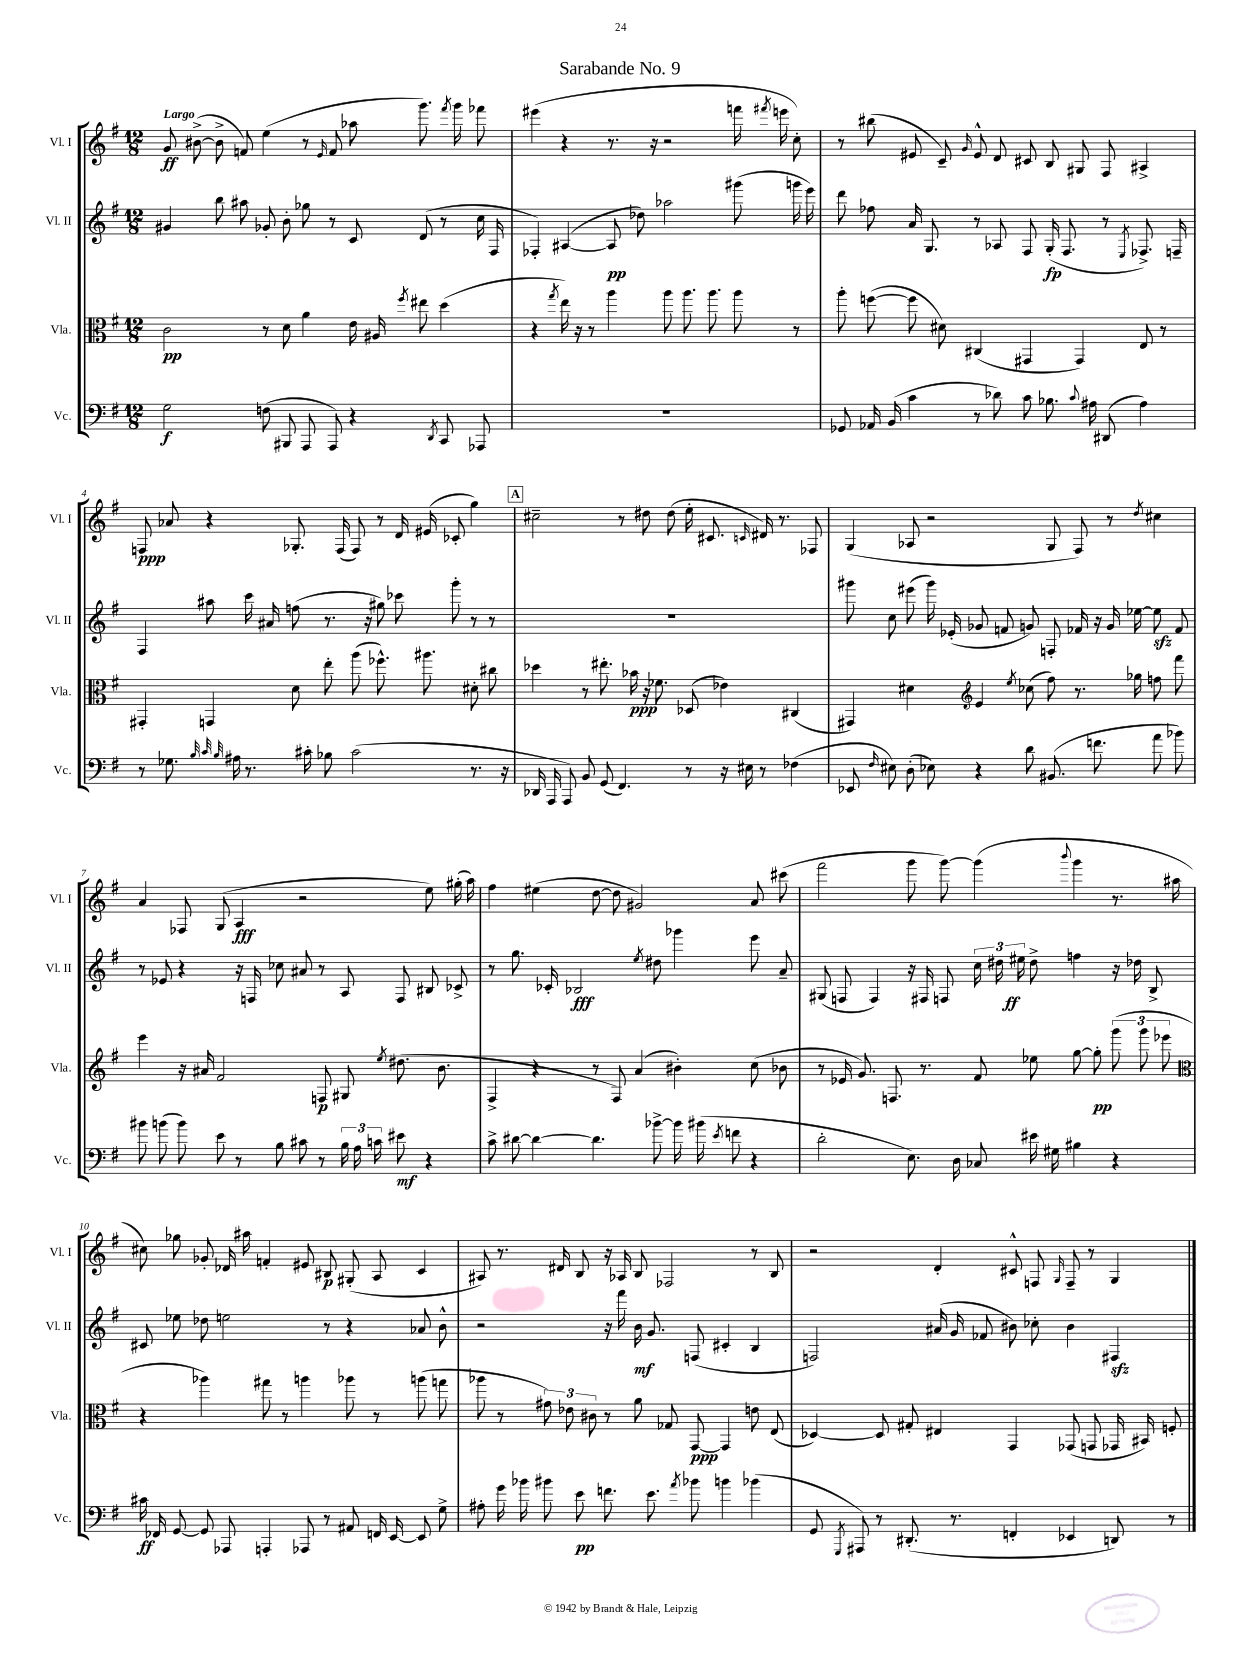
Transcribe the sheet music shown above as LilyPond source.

\header { title = "Sarabande No. 9" }
<<
\new StaffGroup <<
\new Staff = "s0" \with { instrumentName = "Vl. I" shortInstrumentName = "Vl. I" } {
    \clef treble \key g \major \numericTimeSignature \time 12/8 \tempo "Largo"
    \autoBeamOff g'8\ff bis'8~->( bis'8-> f'8) e''4( r8 \grace { e'16 } f'8 aes''8 g'''8.) \acciaccatura { fis'''8 } g'''16 fes'''8 |
    eis'''4( r4 r8. r16 r2 f'''16 \acciaccatura { fis'''8 } e'''16 c''8-.) |
    r8 bis''8( eis'8 c'8--) \grace { g'16 } eis'8-^ d'8 cis'8 b8 gis8 fis8 ais4-> |
    f8\ppp aes'8 r4 ges8.-. f16( f8) r8 d'16 eis'16( ces'8-. g''4) |
    \mark \markup { \box "A" } cis''2-- r8 dis''8 dis''8( e''16-. cis'8. \grace { c'16 } dis'16) r8. fes8 |
    g4( aes8 r2 g8 fis8) r8 \acciaccatura { d''8 } cis''4 |
    a'4 fes8 g8( a4\fff r2 e''8) gis''16-.( a''16) |
    fis''4 eis''4( d''8~ d''8 gis'2) a'8 cis'''8( |
    fis'''2 g'''8 g'''8~) g'''4( \appoggiatura { b'''8 } g'''4 r8. ais''16 |
    cis''8) ges''8 ges'8-. des'16 ais''16 f'4-. eis'8 bis8\p gis8-.( a8 c'4 |
    ais8) r8. dis'16 b8 r16 aes16 b8 fes2 r8 b8 |
    r2 d'4-. cis'8-^ f8 \grace { g16 } f8-- r8 g4 \bar "|." |
}
\new Staff = "s1" \with { instrumentName = "Vl. II" shortInstrumentName = "Vl. II" } {
    \clef treble \key g \major \numericTimeSignature \time 12/8
    \autoBeamOff gis'4 b''8 ais''8 ges'8-. b'8-. ges''8 r8 c'8 d'8( r8 c''16 fis16 |
    fes4-.) ais4~( ais8\pp des''8) aes''2 gis'''8( g'''16 e'''16) |
    d'''8 fes''8 a'16 g8. r8 aes8 fis8 g16-.\fp( fis8. r8 \acciaccatura { e8 } fes8.->) f16-- |
    fis4 ais''8 c'''16 ais'16 f''8( r8. r16 gis''8) ces'''8 g'''8-. r8 r8 |
    \mark \markup { \box "A" } R1. |
    gis'''8 c''8 eis'''8( gis'''16) ees'16-.( ges'8 f'8 g'8) f8-. fes'16 r16 g'16 ees''16~ ees''8\sfz fes'8 |
    r8 ees'8 r4 r16 f16 ces''8 ais'8 r8 a8 f8 bis8 ces'8-> |
    r8 g''8. ces'16-. bes2\fff \acciaccatura { e''8 } dis''8 ges'''4 e'''8 a'8-- |
    gis8( f8 f4) r16 fis16 f8 \tuplet 3/2 { c''16 dis''16 eis''16\ff } dis''8-> f''4 r16 des''16 b8-> |
    cis'8 ees''8 des''8 e''2 r8 r4 aes'8 b'8-^ |
    r2 r16 fis'''16 b'16\mf g'8. f8( cis'4-. b4 |
    f2) ais'16( g'16 fes'8 bis'8) ces''8-. bis'4 fis4\sfz \bar "|." |
}
\new Staff = "s2" \with { instrumentName = "Vla." shortInstrumentName = "Vla." } {
    \clef alto \key g \major \numericTimeSignature \time 12/8
    \autoBeamOff c'2\pp r8 d'8 a'4 e'16 ais16 \acciaccatura { fis''8 } eis''8 d''4( |
    r4 \acciaccatura { g''8 } e''16) r16 r8 a''4 a''8 a''8. a''8. a''8 r8 |
    a''8-. f''8~( f''8 dis'8) cis4( gis,4 gis,4) e8 r8 |
    gis,4-. g,4 d'8 e''8-. a''8( fes''8.-^) ais''8. dis'8-. cis''8 |
    \mark \markup { \box "A" } des''4 r8 eis''8.-. bes'16\ppp r16 fes'8. des8( ees'4) cis4( |
    gis,4) dis'4 \clef treble e'4 \acciaccatura { e''8 } ces''8( fis''8) r8. ges''16 f''8 fis'''8 |
    e'''4 r16 ais'16 fis'2 f8\p gis8 \acciaccatura { e''8 } dis''8.( b'8. |
    fis4-> r4 r8 fis8) a'4( bis'4-.) c''8( bes'8 |
    r8 ees'16 g'8.) f8. r8. fis'8 ees''8 g''8~ g''8-.\pp \tuplet 3/2 { g'''8( g'''8 ees'''8 } |
    \clef alto r4 aes''4) gis''8 r8 a''4 aes''8 r8 a''8( g''8 |
    aes''8 r8 \tuplet 3/2 { gis'8) ees'8 cis'8 } r8 a'8 ges8 g,8~\ppp g,4 e'8 e8( |
    des4~) des8 gis8-. eis4 g,4 ges,8( g,8 ges,16 bis,16) f8-. \bar "|." |
}
\new Staff = "s3" \with { instrumentName = "Vc." shortInstrumentName = "Vc." } {
    \clef bass \key g \major \numericTimeSignature \time 12/8
    \autoBeamOff g2\f f8( bis,,8 a,,8 a,,8) r4 \acciaccatura { d,8 } c,8 aes,,8 |
    R1. |
    ges,8 aes,16 b,16( c'4 r8 des'8) c'8 bes8. \appoggiatura { c'8 } ais16 dis,8( ais4) |
    r8 ges8. \grace { b32 c'32 b32 } ais16 r8. cis'16-. bes8 cis'2( r8. r16 |
    \mark \markup { \box "A" } des,16 a,,16 a,,8) b,8 g,8( fis,4.) r8 r16 eis16 r8 fes4( |
    ees,8 \grace { fis16 } eis8) d8-.( ees8) r4 d'8 bis,8.( f'8. a'8 bes'8) |
    bis'8 b'8( b'8) e'8 r8 b8 cis'8 r8 \tuplet 3/2 { b16 a16 c'16 } eis'8\mf r4 |
    c'8-> dis'8~ dis'4~ dis'4. bes'8~-> bes'16 bis'16( \acciaccatura { e'8 } f'8 r4 |
    d'2-. e8.) d16 ces8 eis'16 gis16 bis4 r4 |
    cis'16\ff fes,16 g,8~ g,8 aes,,8 a,,4-. aes,,8 r8 ais,8 f,16 e,16~ e,8 g8-> |
    ais8-. g'16 bes'16 bis'8 e'8\pp f'8. e'8. \acciaccatura { a'8 } bes'8 b'4 bes'4( |
    g,8 \acciaccatura { g,,8 } ais,,8) r8 dis,8.-.( r8. f,4-. ees,4 d,8) r8 \bar "|." |
}
>>
>>
